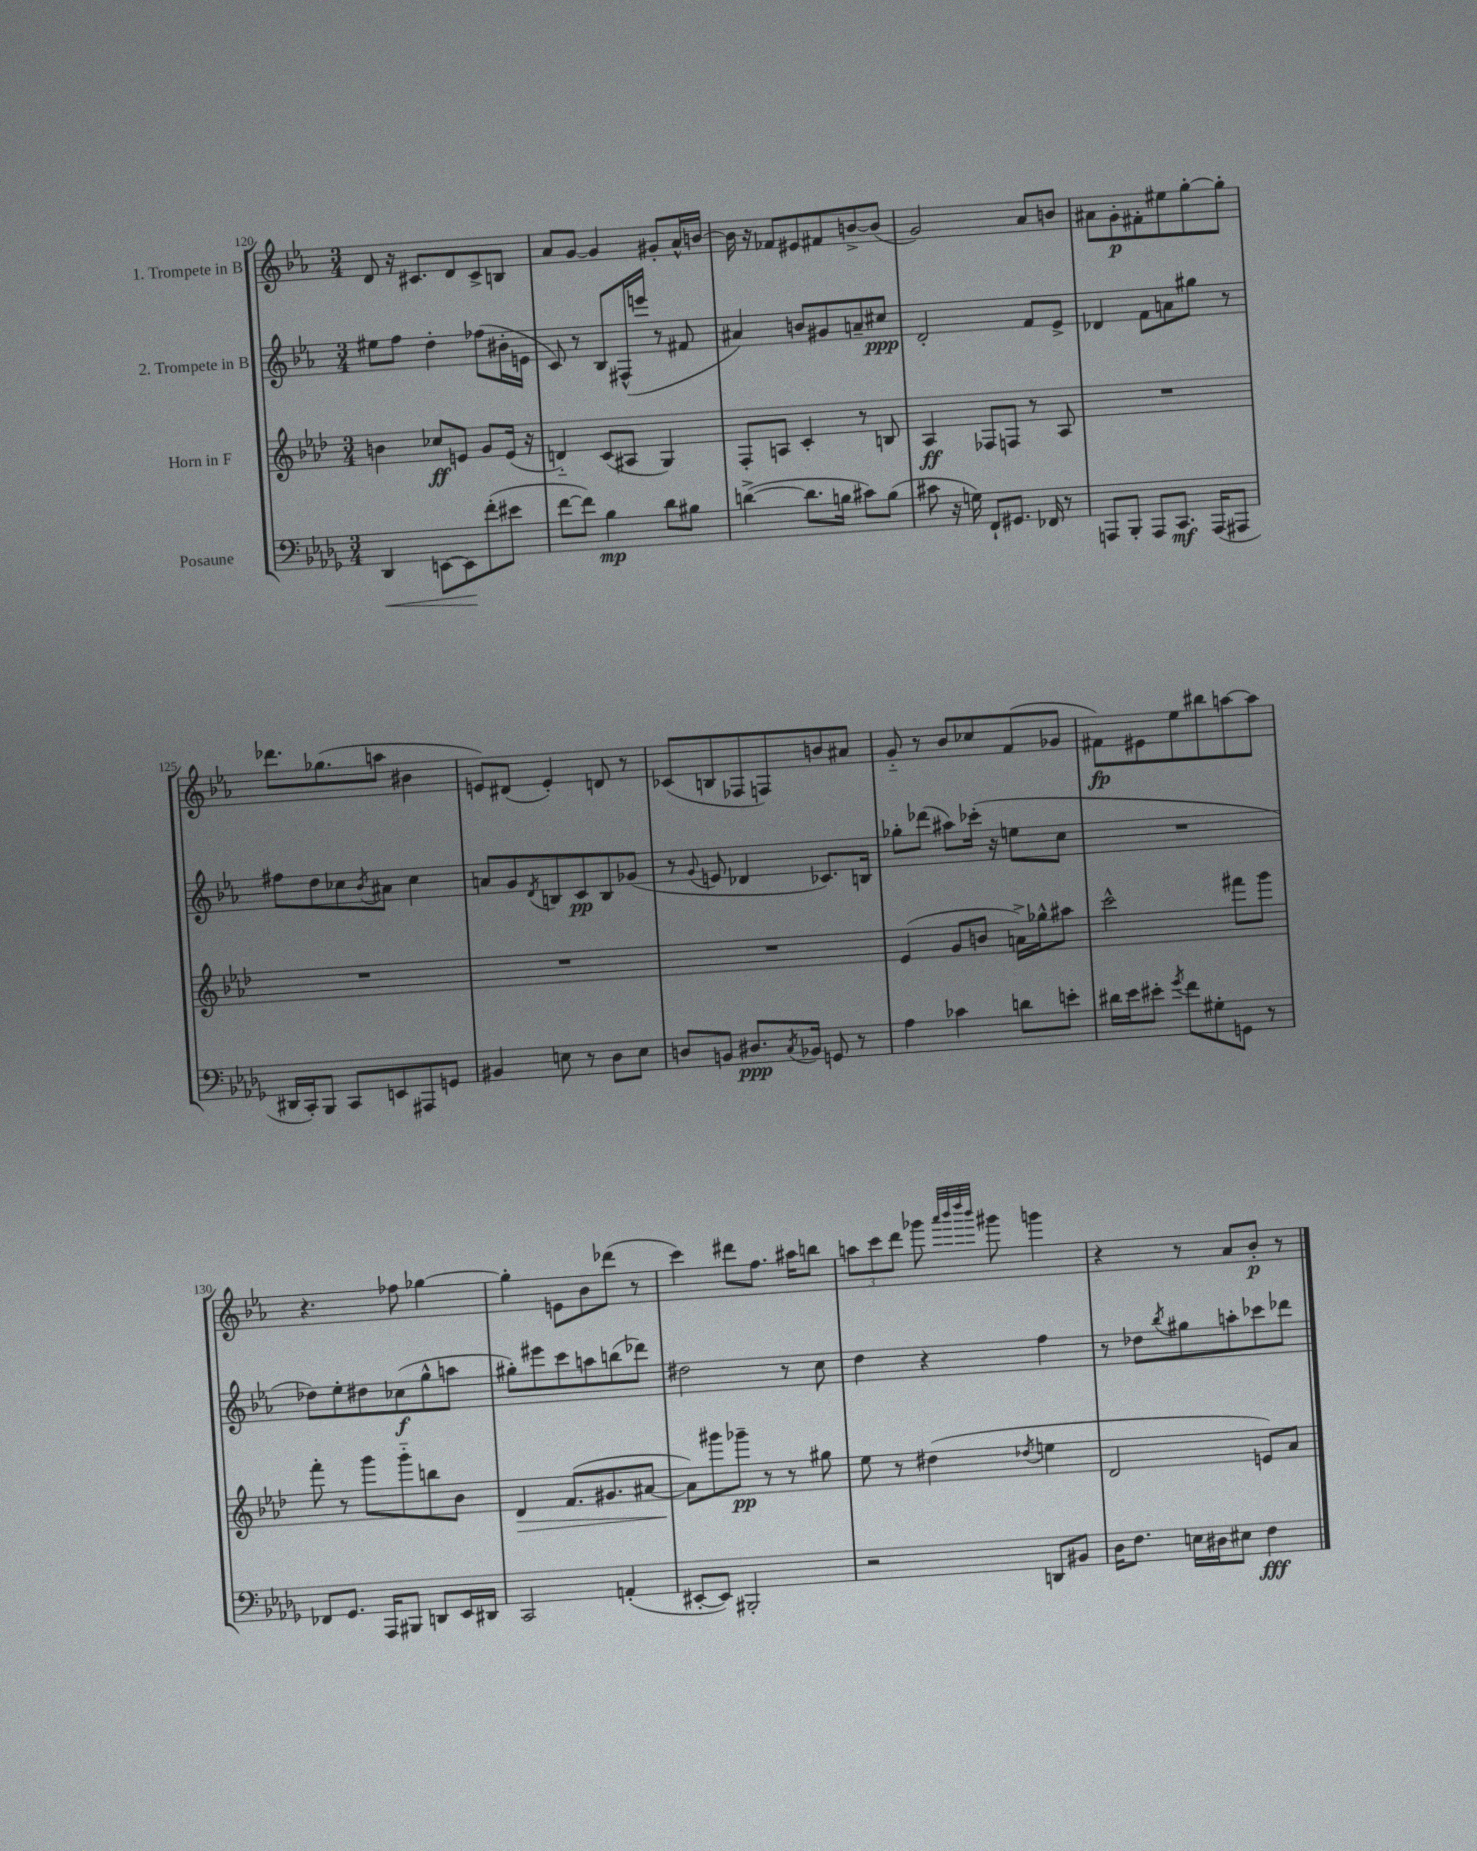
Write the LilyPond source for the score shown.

<<
\new StaffGroup <<
\new Staff = "s0" \with { instrumentName = "1. Trompete in B" } {
    \clef treble \key ees \major \numericTimeSignature \time 3/4
    d'8 r16 cis'8. d'8 cis'8-> b8 |
    aes'8 g'8~ g'4 gis'8-. aes'16-^ b'16~ |
    b'16 r16 fes'8 eis'8 fis'8 b'8~-> b'8( |
    g'2) aes'8 b'8 |
    ais'8 g'8-.\p fis'8-. eis''8 g''8~-. g''8-. |
    des'''8. ges''8.( a''8 bis'4 |
    e'8) dis'8( e'4-.) d'8 r8 |
    ces'8( b8 fes8 f8) b'8 ais'8 |
    g'8-_ r8 bes'8 ces''8 f'8( ges'8 |
    fis'8\fp) eis'8 ees''8 bis''8 a''8~ a''8 |
    r4. fes''8 ges''4~ |
    ges''4-. e'8 bes'8 des'''8( r8 |
    c'''4) dis'''8 f''8. ais''16 b''8 |
    \tuplet 3/2 { a''8 c'''8 d'''8 } ges'''8 \grace { aes'''32 bes'''32 d''''32 bes'''32 } gis'''8 g'''4 |
    r4 r8 aes'8 bes'8-.\p r8 \bar "|." |
}
\new Staff = "s1" \with { instrumentName = "2. Trompete in B" } {
    \clef treble \key ees \major \numericTimeSignature \time 3/4
    eis''8 f''8 d''4-. fes''8( bis'16-. e'16 |
    c'8) r8 bes8 fis16-^( e'''16 r8 fis'8 |
    ais'4) b'8 gis'8 a'8-- cis''8\ppp |
    d'2-. f'8 ees'8-> |
    des'4 f'8 a'8 gis''8 r8 |
    fis''8 d''8 ces''8 \acciaccatura { bes'8 } ais'8 ces''4 |
    a'8 g'8 \acciaccatura { d'8 } b8 c'8\pp b8 ges'8( |
    r8 \appoggiatura { g'8 } e'8 des'4 ces'8.) b16 |
    ges''8-. des'''8( ais''8) ces'''16-.( r16 e''8 c''8 |
    R2. |
    des''8) ees''8-. dis''8 ces''8\f( g''8-^ a''8 |
    gis''8-.) eis'''8 c'''8 a''8 b''8( des'''8) |
    dis''2 r8 c''8 |
    d''4 r4 f''4 |
    r8 des''8 \acciaccatura { bes''8 } gis''8 a''8-. ces'''8 des'''8 \bar "|." |
}
\new Staff = "s2" \with { instrumentName = "Horn in F" } {
    \clef treble \key aes \major \numericTimeSignature \time 3/4
    b'4 ces''8\ff e'8 g'8 e'16( r16 |
    d'4-_) c'8( ais8 g4) |
    f8-. a8 c'4-. r8 b8 |
    aes4\ff fes8 f8 r8 aes8 |
    R2. |
    R2. |
    R2. |
    R2. |
    ees'4( g'8 b'8 a'16->) ges''16-^ ais''8 |
    c'''2-^ fis'''8 g'''8 |
    f'''8-. r8 g'''8 g'''8-_ b''8 bes'8 |
    des'4\> f'8.( gis'8. ais'8~ |
    ais'8\!) gis'''8 ges'''8--\pp r8 r8 gis''8 |
    ees''8 r8 dis''4( \acciaccatura { des''8 } e''4 |
    des'2 e'8) aes'8 \bar "|." |
}
\new Staff = "s3" \with { instrumentName = "Posaune" } {
    \clef bass \key des \major \numericTimeSignature \time 3/4
    des,4\< e,8~ e,8\! f'8-.( eis'8 |
    f'8~ f'8) bes4\mp des'8 bis8 |
    d'4~->( d'8. b16 cis'8) b8( |
    cis'8 r16 g16) f,8-! gis,8. fes,16 r8 |
    a,,8 bes,,8-. a,,8 c,8.\mf a,,16( ais,,8 |
    dis,16 c,16-.) bes,,8 c,8 e,8 ais,,8 g,8 |
    bis,4 e8 r8 des8 e8 |
    d8 b,8 dis8.\ppp \acciaccatura { c8 } bes,16 g,8 r8 |
    aes4 ces'4 d'8 e'8-. |
    dis'16 ees'16 eis'8-. \acciaccatura { ges'8 } f'8 gis8-. g,8 r8 |
    fes,8 ges,8. aes,,16 bis,,8 d,8 ees,16 dis,16 |
    c,2 a,4-.( |
    eis,8~-. eis,8) bis,,2-. |
    r2 d,8 bis,8 |
    des16 f8. e16 dis16 eis8 f4\fff \bar "|." |
}
>>
>>
\layout { \context { \Score currentBarNumber = #120 } }
